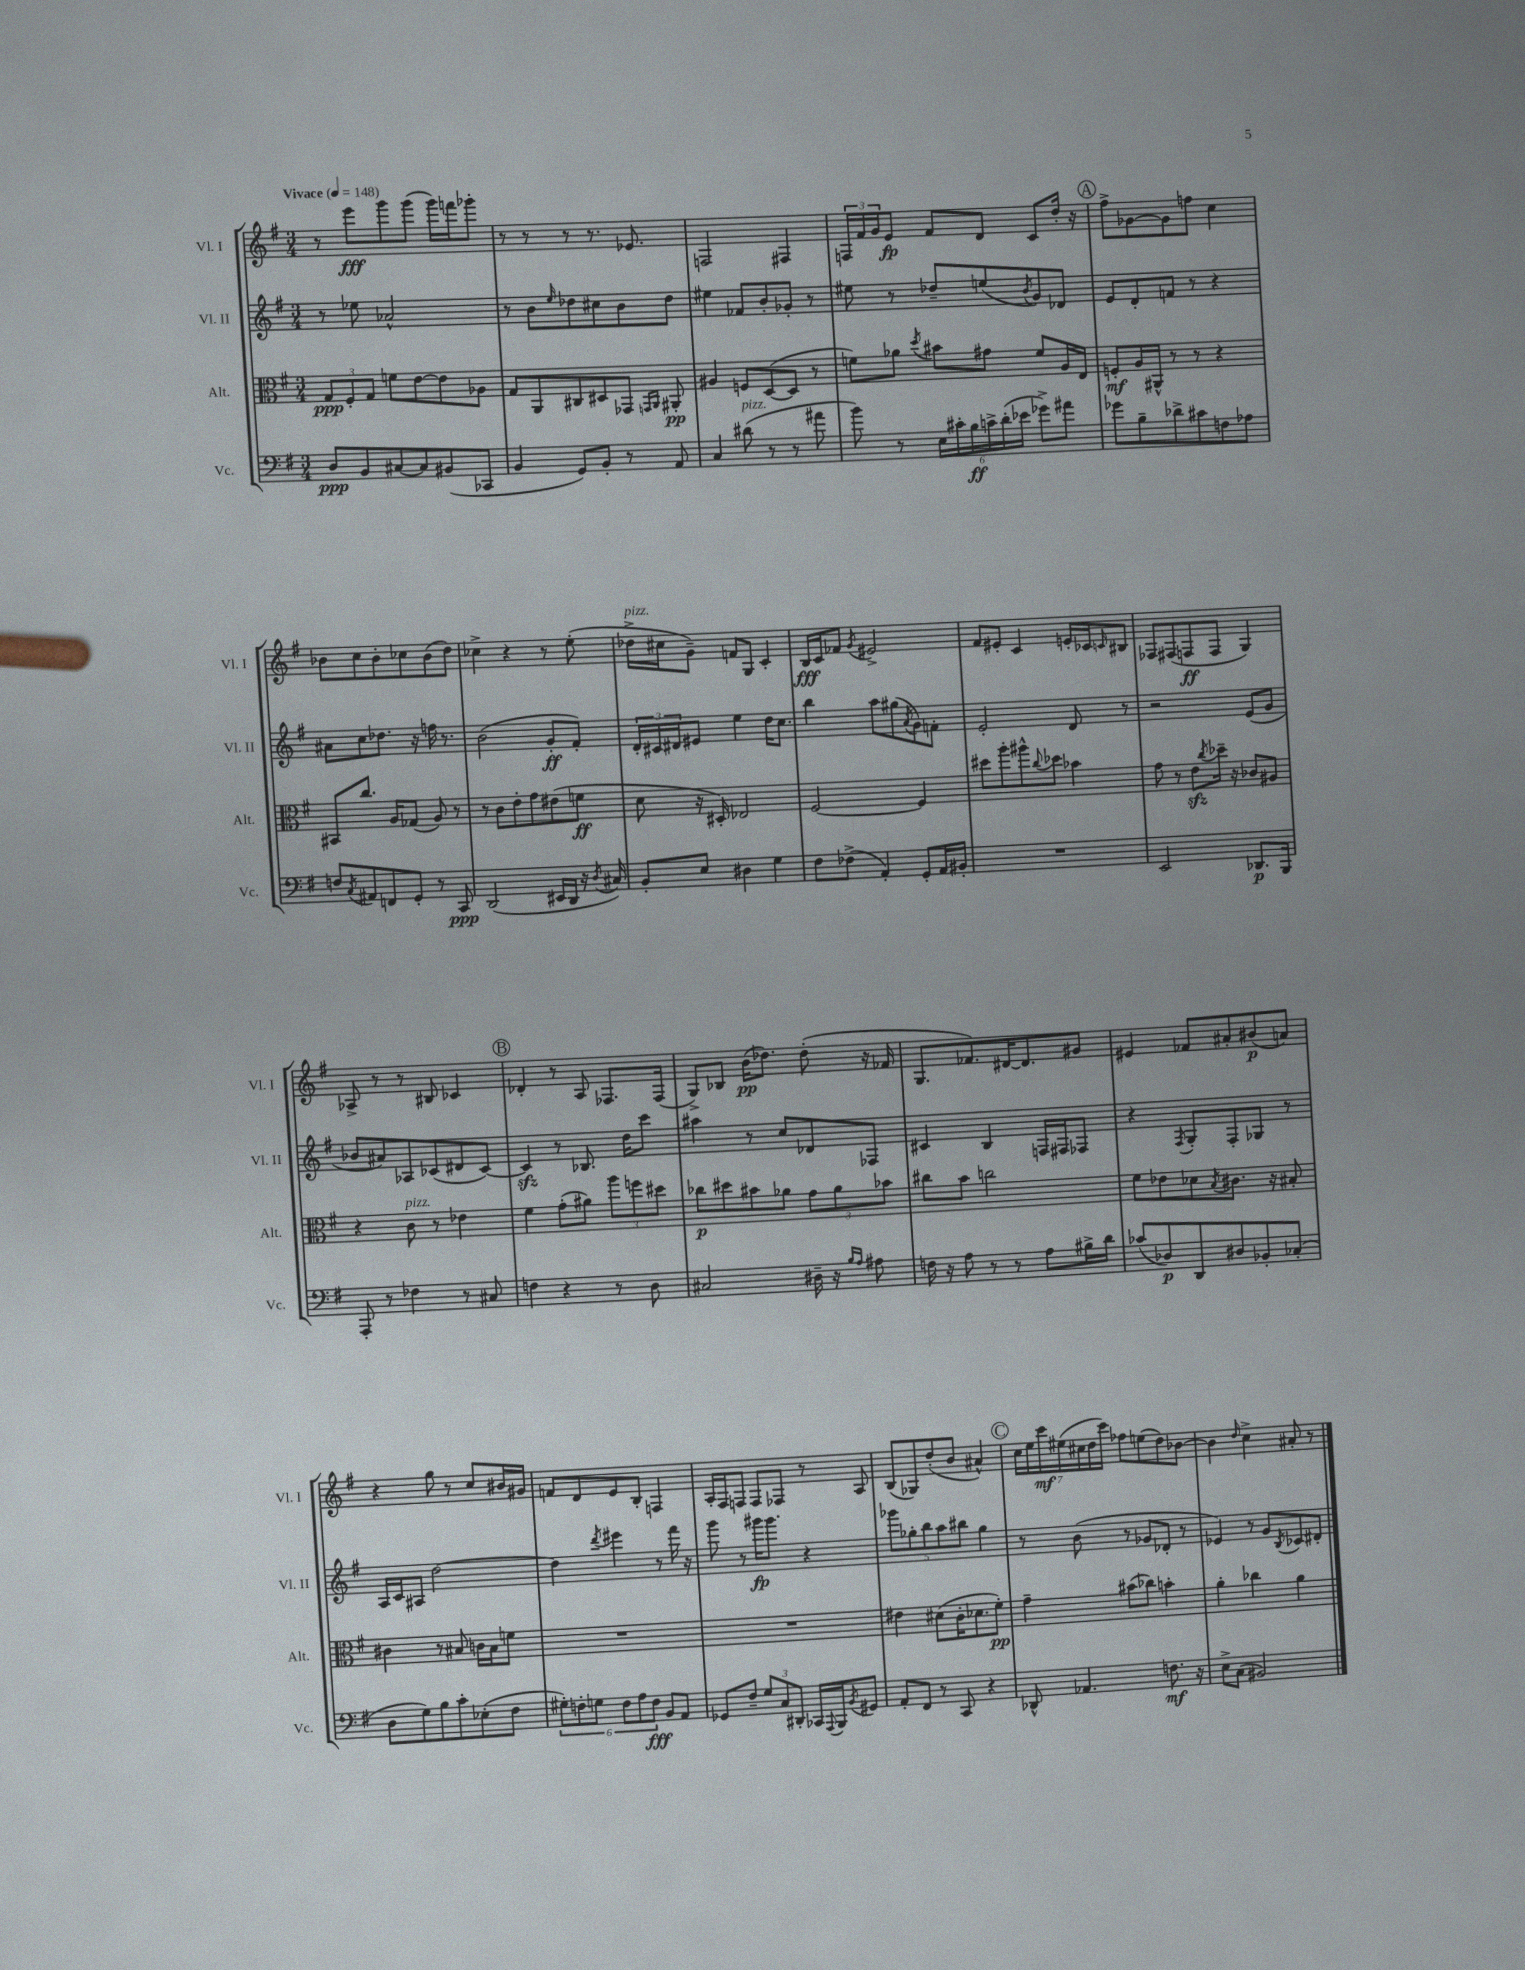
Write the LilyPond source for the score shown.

<<
\new StaffGroup <<
\new Staff = "s0" \with { instrumentName = "Vl. I" shortInstrumentName = "Vl. I" } {
    \clef treble \key g \major \numericTimeSignature \time 3/4 \tempo "Vivace" 4 = 148
    r8 e'''8\fff g'''8 g'''8( g'''16) f'''16 ges'''8-. |
    r8 r8 r8 r8. ees'8. |
    f2 fis4 |
    \tuplet 3/2 { f16 fis'16 g'16 } e'8\fp fis'8 d'8 c'8 d''16-. r16 |
    \mark \markup { \circle "A" } fis''8-> ges'8~ ges'8 f''8 c''4 |
    bes'8 c''8 bes'8-. ces''8 bes'8( d''8) |
    ces''4-> r4 r8 e''8-.( |
    des''16->^\markup { \italic "pizz." } cis''16 g'8--) f'8 g8 c'4-. |
    b16\fff c'16 fes'8 \acciaccatura { g'8 } eis'2-> |
    fis'8 eis'8-. c'4 e'16-. ces'16 \grace { c'16 } bis8 |
    fes8 fis8( f8\ff f8 g4) |
    aes8-> r8 r8 bis8 ces'4 |
    \mark \markup { \circle "B" } des'4-. r8 a8 fes8. fes16( |
    g8->) bes8 b'16\pp( des''8.) des''8-.( r16 fes'16 |
    g8. fes'8.) dis'16~ dis'8. gis'8 |
    eis'4 fes'8 ais'8-. bis'8\p( a'8) |
    r4 g''8 r8 c''8 bis'16 gis'16 |
    f'8 d'8 e'8 b8-. f4 |
    a16-. fis16 f8 f8 fes8 r8 a8 |
    b8( ges8) d''8-.( b'8 ais'4-^) |
    \mark \markup { \circle "C" } \tuplet 7/4 { c''16 e''16 c'''16\mf eis''16( cis''16 d''16 c'''16) } fes''8 e''8( d''8) bes'8~ |
    bes'4 \grace { d''16 } c''4-> ais'8-. r8 \bar "|." |
}
\new Staff = "s1" \with { instrumentName = "Vl. II" shortInstrumentName = "Vl. II" } {
    \clef treble \key g \major \numericTimeSignature \time 3/4
    r8 ees''8 aes'2-^ |
    r8 b'8 \grace { e''16 } des''8 cis''8 b'8 des''8 |
    eis''4 fes'8 b'8-. ges'8-. r8 |
    eis''8 r8 des''8-- e''8( \acciaccatura { b'8 } g'8) des'8 |
    \mark \markup { \circle "A" } e'8 d'8-. f'8 r8 r4 |
    ais'8 c''8 des''8. r16 f''16 r8. |
    b'2( g'8-.\ff fis'8-.) |
    \tuplet 3/2 { d'16-. cis'16 dis'16 } eis'8 e''4 d''16 c''8. |
    b''4 a''8 gis''8( \acciaccatura { a'8 } g'8) f'8-. |
    e'2-. d'8 r8 |
    r2 e'8( g'8 |
    bes'8 ais'8) aes8 ces'8( dis'8 ces'8~) |
    \mark \markup { \circle "B" } ces'4\sfz r8 bes8. d''16 c'''8 |
    ais''4 r8 c''8 des'8 fes8 |
    cis'4 b4 f16 fis16 fes8 |
    r4 \acciaccatura { fis8 } g8-. fis8-. ges8 r8 |
    a16 c'16 ais8 d''2~ |
    d''4 \acciaccatura { d'''8 } eis'''4 r8 fis'''16 r16 |
    g'''8 r8 gis'''16\fp gis'''8. r4 |
    \tuplet 5/4 { ges'''8 ges''8-. b''8 a''8 bis''8 } ges''4 |
    \mark \markup { \circle "C" } r8 b'8( r8 ges'8 des'8-. r8 |
    ees'4) r8 g'8 \acciaccatura { b8 } ces'8 dis'8-. \bar "|." |
}
\new Staff = "s2" \with { instrumentName = "Alt." shortInstrumentName = "Alt." } {
    \clef alto \key g \major \numericTimeSignature \time 3/4
    \tuplet 3/2 { g8\ppp fis8-. g8 } f'8 e'8~ e'8 aes8 |
    g8 a,8 cis8 dis8 ges,8 \grace { g,16 a,16 } ais,8-.\pp |
    ais4 f8 d8~( d8 r8 |
    f'8) aes'8 \acciaccatura { d''8 } bis'8 gis'8 f'8 a16 e16 |
    \mark \markup { \circle "A" } f8-.\mf a16 ais,16-^ r8 r8 r4 |
    bis,8 c''8. a16 ges8( a8) r8 |
    r8 c'8 e'8-. g'8 eis'8( f'8\ff |
    d'8 r16 dis16-.) ees2 |
    fis2~ fis4 |
    dis''8 a''8-. ais''8-^ \appoggiatura { c''8 } des''8 bes'4 |
    g'8 r8 e'8\sfz \acciaccatura { c''8 } des''16-- r16 ces'8 ais8 |
    r4 c'8^\markup { \italic "pizz." } r8 ees'4 |
    \mark \markup { \circle "B" } fis'4 g'8-.( ais'8) \tuplet 3/2 { a''8 f''8 dis''8 } |
    ces''8\p dis''8 bis'8 aes'8 \tuplet 3/2 { g'8 aes'8 bes'8 } |
    cis''8 b'8 c''2 |
    fis'8 ees'8 des'8 \acciaccatura { b8 } cis'8. r16 bis8-. |
    cis'4 r8 bis8 c'16 bis16 f'8 |
    R2. |
    R2. |
    eis'4 dis'8( c'16-. des'8. fis'8-.\pp) |
    \mark \markup { \circle "C" } g'4-- bis'8( ces''8) b'4-. |
    a'4-. ces''4 a'4 \bar "|." |
}
\new Staff = "s3" \with { instrumentName = "Vc." shortInstrumentName = "Vc." } {
    \clef bass \key g \major \numericTimeSignature \time 3/4
    d8\ppp b,8 cis8~ cis8 bis,8( ces,8 |
    b,4 g,8) b,8-. r8 a,8 |
    c4 dis'8^\markup { \italic "pizz." }( r8 r8 ais'8 |
    b'8) r8 \tuplet 6/4 { e16 cis'16-. b16\ff c'16-> d'16-.( ees'16 } ges'8->) ais'8 |
    \mark \markup { \circle "A" } ges'8 b8-- des'8-> cis'8 f8 aes8 |
    f8 \acciaccatura { c8 } ais,8 f,8 g,8-. r8 c,8\ppp |
    d,2( eis,16 d,16 r16 \acciaccatura { d8 } cis16) |
    b,8-. e8 dis4 g4 |
    fis8 fes8->( a,4-.) g,8-. a,16 bis,16-. |
    R2. |
    e,2 des,8.\p b,,16 |
    a,,8-. r8 fes4 r8 cis8 |
    \mark \markup { \circle "B" } f4 r4 r8 d8 |
    cis2 dis16-- r16 \grace { b16 a16 } ais8 |
    f16 r16 a8 r8 r8 a8 bis16-> d'16 |
    ces'8( des8\p) d,8 dis8 bes,8-. ces8-.( |
    d8 g8) b8 c'8-. ees8-.( fis8 |
    \tuplet 6/4 { gis8-.) f8-. g8 f8 a8 f8\fff } b,8 a,8 |
    ges,8 fis8-- \tuplet 3/2 { g8 c8 dis,8-. } ces,16 \appoggiatura { a,,8 } b,,16 \acciaccatura { b,8 } gis,8 |
    a,8-. fis,8 r8 c,8 r4 |
    \mark \markup { \circle "C" } des,8-^ aes,4. f8.\mf r16 |
    e8-> c8( bis,2) \bar "|." |
}
>>
>>
\layout { \context { \Score \remove "Bar_number_engraver" } }
